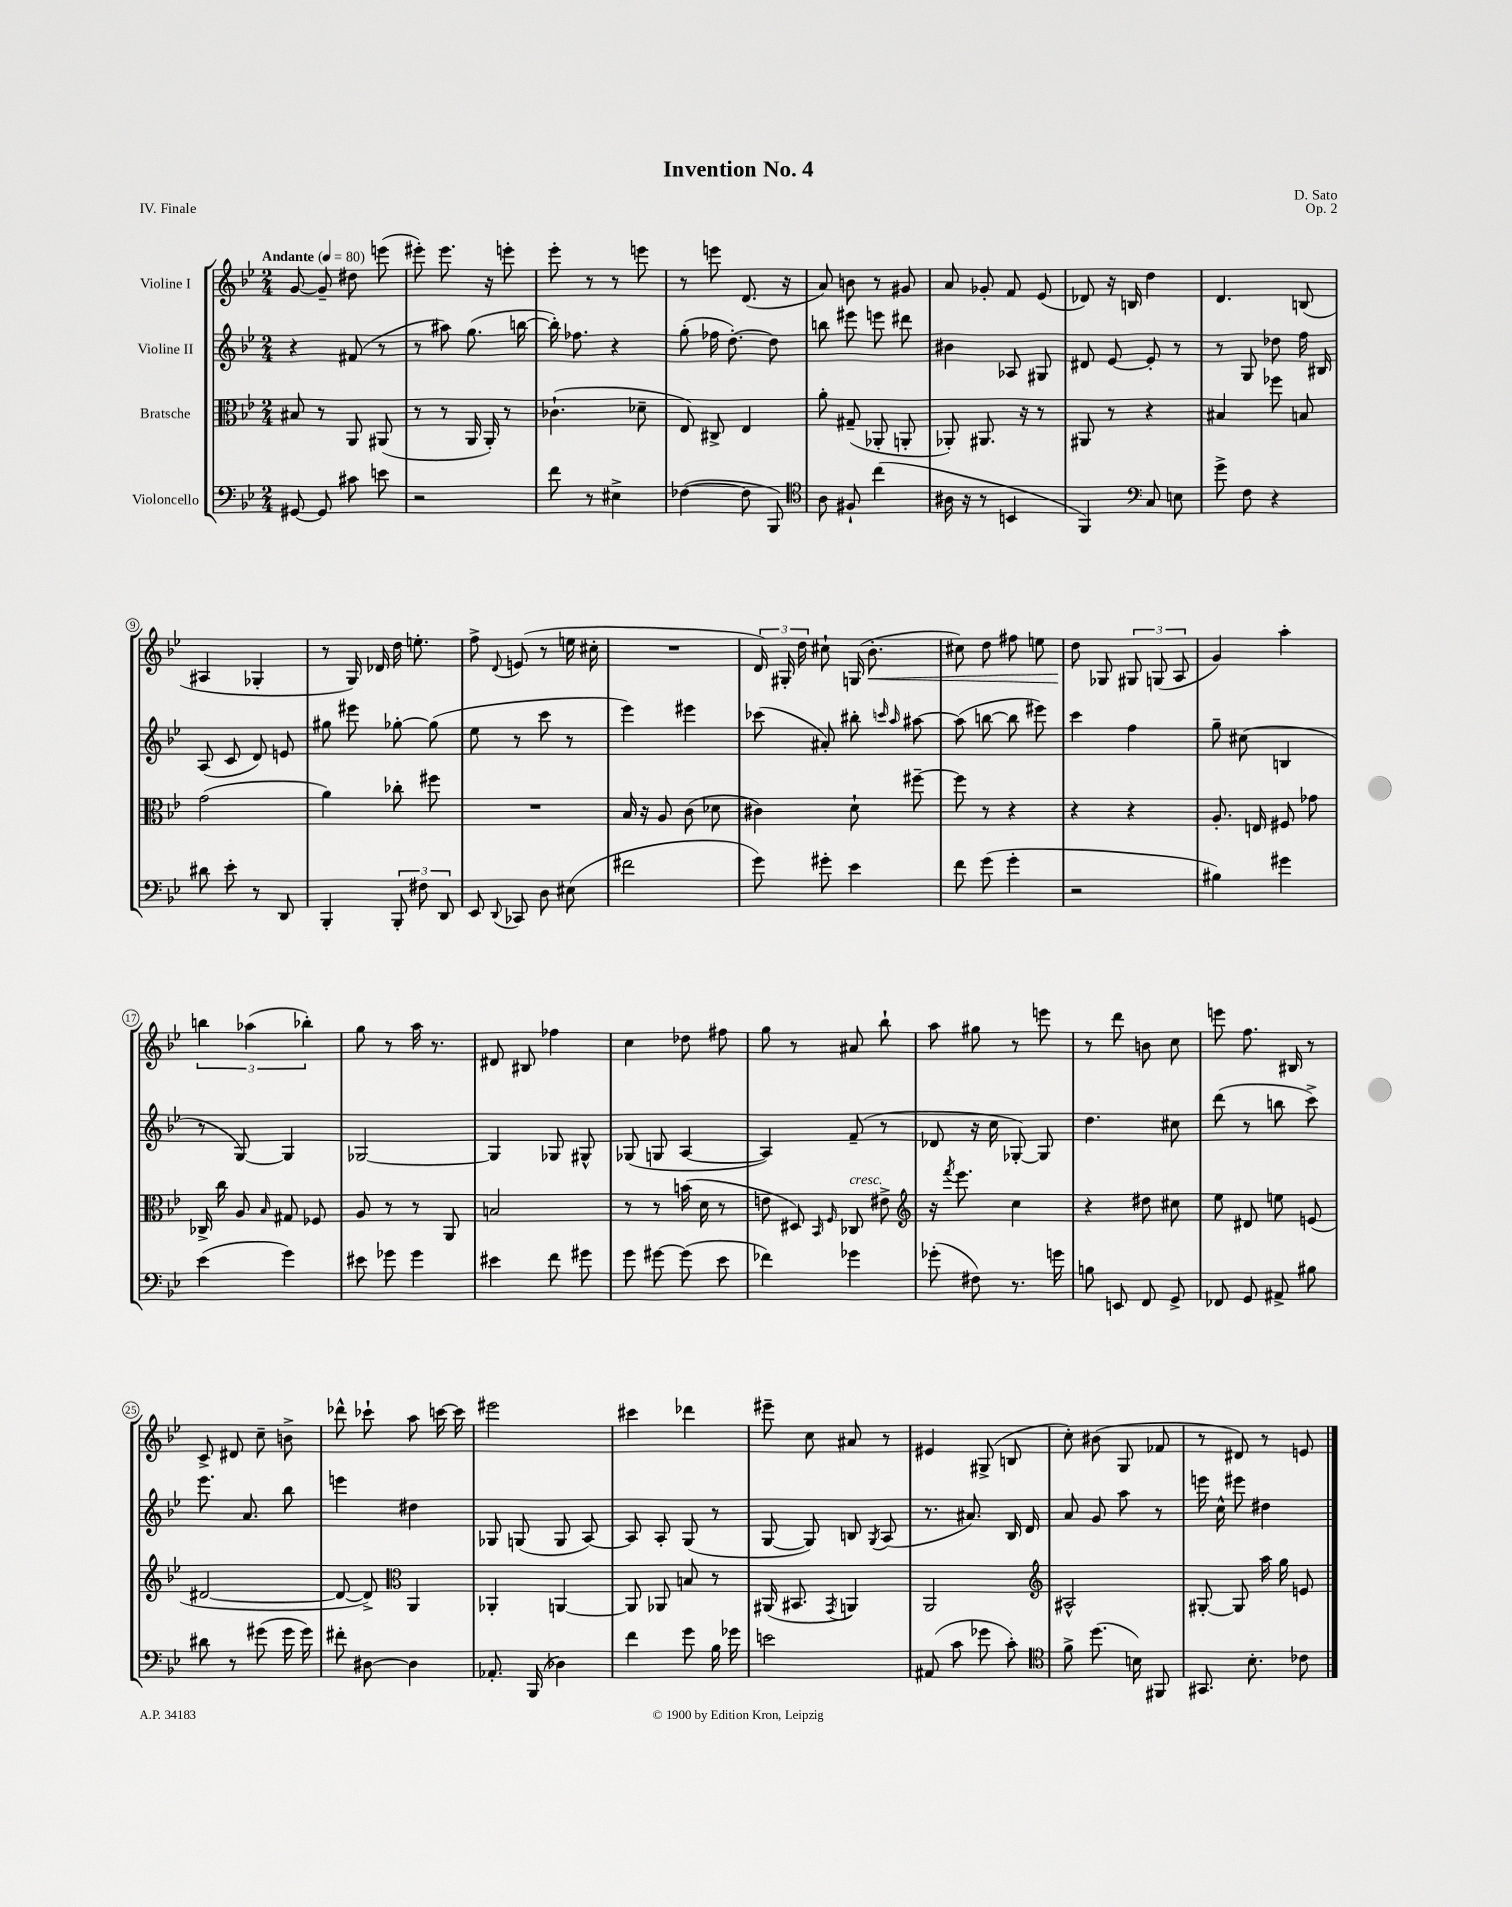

**kern	**kern	**kern	**kern	**dynam
*part4	*part3	*part2	*part1	*part1
*staff4	*staff3	*staff2	*staff1	*staff1
*I"Violoncello	*I"Bratsche	*I"Violine II	*I"Violine I	*
*clefF4	*clefC3	*clefG2	*clefG2	*
*k[b-e-]	*k[b-e-]	*k[b-e-]	*k[b-e-]	*
*M2/4	*M2/4	*M2/4	*M2/4	*
*MM80	*MM80	*MM80	*MM80	*
=1	=1	=1	=1	=1
!	!	!	!LO:TX:a:B:t=Andante	!
[8GG#X/	8B#X/	4r	[8g/	.
8GG#/]	8r	.	8g~/]	.
8c#X\	8AA/	(8f#X/	8dd#X\	.
8en\	(8AA#X/	8r	(8eeen\	.
=2	=2	=2	=2	=2
2r	8r	8r	8eee#X'\)	.
.	8r	8aa#X\)	8.eee#\	.
.	16AA/	(8.gg\	.	.
.	16AA'/)	.	16r	.
.	8r	.	8eeen'\	.
.	.	[16bbn\	.	.
=3	=3	=3	=3	=3
8f\	(4.c-X`\	16bb'\])	8eee-'\	.
.	.	8.ff-X\	.	.
8r	.	.	8r	.
4E#X^\	.	4r	8r	.
.	8d-X~\	.	8eeen\	.
=4	=4	=4	=4	=4
([4F-X\	8E-/)	(8gg'\	8r	.
.	8C#X^/	16ff-X\	8eeen\	.
.	.	[8.dd'\)	.	.
8F-\]	4E-/	.	(8.d/	.
8BBB-/)	.	8dd\]	.	.
.	.	.	16r	.
=5	=5	=5	=5	=5
*clefC4	*	*	*	*
8A\	8a'\	8bbn\	8a/)	.
8F#X`/	(8G#X~/	8eee#X\	8bn\	.
(4cc\	8AA-X'/	8eeen\	8r	.
.	8AAn'/	8ddd#X\	8g#X/	.
=6	=6	=6	=6	=6
16A#X\	8AA-X'/)	4b#X\	8a/	.
16r	.	.	.	.
8r	8.AA#X/	.	8g-X'/	.
4BBn/	.	8A-X/	8f/	.
.	16r	.	.	.
.	8r	8G#X/	(8e-/	.
=7	=7	=7	=7	=7
4FF/)	8AA#X/	8d#X/	8d-X/)	.
.	8r	[8e-/	16r	.
.	.	.	16Bn/	.
*clefF4	*	*	*	*
8C/	4r	8e-'/]	4dd\	.
8En\	.	8r	.	.
=8	=8	=8	=8	=8
8g^\	4B#X/	8r	4.d/	.
8F\	.	8G/	.	.
4r	8ff-X\	8dd-X\	.	.
.	8Bn/	16ff\	(8Bn/	.
.	.	16B#X/	.	.
!!LO:LB:g=z
=9	=9	=9	=9	=9
8d#X\	(2g\	(8A/	4A#X/	.
8e-'\	.	8c/	.	.
8r	.	8d/)	4G-X'/	.
8DD/	.	8en/	.	.
=10	=10	=10	=10	=10
4BBB-'/	4a\)	8gg#X\	8r	.
.	.	8eee#X\	16G/)	.
.	.	.	16d-X/	.
12BBB-'/	8cc-X'\	[8gg-X'\	16dd\	.
.	.	.	8.een'\	.
12F#X\	.	.	.	.
.	8ff#X\	(8gg-\]	.	.
12DD/	.	.	.	.
=11	=11	=11	=11	=11
8EE-/	2r	8ee-\	8ff^\	.
8qqDD/	.	.	8qqd/	.
8CC-X/	.	8r	(8en/	.
8D\	.	8ccc\	8r	.
(8E#X\	.	8r	16een\	.
.	.	.	16cc#X'\	.
=12	=12	=12	=12	=12
2f#X\	16B-/	4eee-\)	2r	.
.	16r	.	.	.
.	8A/	.	.	.
.	(8c\	4eee#X\	.	.
.	8d-X\	.	.	.
=13	=13	=13	=13	=13
8g\)	4c#X\)	(8ccc-X\	24d/)	.
.	.	.	24G#X'/	.
.	.	.	24dd\	.
8g#X'\	.	8a#X'/)	8cc#X`\	.
4e-\	8d`\	8bb#X'\	(16Gn/	.
!	!	!	!	!LO:HP:b
.	.	.	8.b-'\	<
.	.	16qqcccn/	.	.
.	.	16qqaa/	.	.
.	[8ff#X~\	[8aa#X\	.	.
=14	=14	=14	=14	=14
8f\	8ff#\]	(8aa#\]	8cc#X\)	.
(8g\	8r	[8bbn\	8dd\	.
4g'\	4r	8bb\]	8ff#X\	.
.	.	8eee#X\)	8een\	.
=15	=15	=15	=15	=15
2r	4r	4ccc\	8dd\	.
.	.	.	8G-X/	[
.	4r	4ff\	12G#X/	.
.	.	.	(12Gn/	.
.	.	.	12A/	.
=16	=16	=16	=16	=16
4B#X\)	8.A'/	8gg~\	4g/)	.
.	.	(8cc#X\	.	.
.	16En/	.	.	.
4g#X\	8F#X/	4Bn/	4aa'\	.
.	8g-X\	.	.	.
!!LO:LB:g=z
=17	=17	=17	=17	=17
(4e-\	16C-X^/	8r	6bbn\	.
.	16cc\	.	.	.
.	8A/	[8G/)	.	.
.	.	.	(6aa-X\	.
.	16qqB-/	.	.	.
4g\)	8G#X/	4G/]	.	.
.	.	.	6bb-X'\)	.
.	8F-X/	.	.	.
=18	=18	=18	=18	=18
8e#X\	8A/	[2G-X/	8gg\	.
8g-X\	8r	.	8r	.
4g-\	8r	.	16aa\	.
.	.	.	8.r	.
.	8AA/	.	.	.
=19	=19	=19	=19	=19
4e#X\	2Bn/	4G-/]	8d#X/	.
.	.	.	8B#X/	.
8f\	.	8G-X/	4ff-X\	.
8g#X\	.	8G#X^^/	.	.
=20	=20	=20	=20	=20
8g\	8r	(8G-X/	4cc\	.
[8g#X\	8r	8Gn/	.	.
(8g#\]	(16bn\	[4A/	8dd-X\	.
.	16d\	.	.	.
8e-\	8r	.	8ff#X\	.
=21	=21	=21	=21	=21
4f-X\)	8en\	4A/])	8gg\	.
.	8D#X/)	.	8r	.
.	16qqBB-/	.	.	.
.	16qqF/	.	.	.
!	!LO:TX:a:i:t=cresc.	!	!	!
4g-X\	8C-X/	(8f~/	8a#X/	.
.	8e#X^\	8r	8bb-`\	.
=22	=22	=22	=22	=22
*	*clefG2	*	*	*
(8g-X'\	16r	8d-X/	8aa\	.
.	8qfff/	.	.	.
.	8.eee-\	.	.	.
8F#X\)	.	16r	8gg#X\	.
.	.	16cc\	.	.
8.r	4cc\	[8G-X'/)	8r	.
.	.	8G-/]	8eeen\	.
16gn\	.	.	.	.
=23	=23	=23	=23	=23
8Bn\	4r	4.dd\	8r	.
8EEn/	.	.	8ddd\	.
8FF/	8dd#X\	.	8bn\	.
8GG^/	8cc#X\	8cc#X\	8cc\	.
=24	=24	=24	=24	=24
8FF-X/	8ee-\	(8ddd\	8eeen\	.
8GG/	8d#X/	8r	8.ff\	.
8AA#X^/	8een\	8bbn\	.	.
.	.	.	16B#X/	.
8B#X\	(8en/	8ccc^\)	8r	.
!!LO:LB:g=z
=25	=25	=25	=25	=25
8d#X\	[2d#X/	8.eee-\	8c^/	.
8r	.	.	8d#X/	.
.	.	8.a/	.	.
(8g#X\	.	.	8cc~\	.
16g#\	.	8bb-\	8bn^\	.
16g#\)	.	.	.	.
=26	=26	=26	=26	=26
8f#X'\	8d#/_	4eeen\	8ddd-X^^\	.
[8D#X\	8d#^/])	.	8ccc-X`\	.
*	*clefC3	*	*	*
4D#\]	4AA/	4dd#X\	8aa\	.
.	.	.	[16cccn\	.
.	.	.	16ccc\]	.
=27	=27	=27	=27	=27
8.AA-X'/	4AA-X'/	8G-X/	2eee#X\	.
.	.	(8Gn/	.	.
(16BBB-/	.	.	.	.
4D-X\)	[4AAn/	8G/	.	.
.	.	[8A/)	.	.
=28	=28	=28	=28	=28
4f\	8AA/]	8A/]	4ccc#X\	.
.	8AA-X/	8A'/	.	.
8g\	8Bn/	(8G/	4ddd-X\	.
16B-\	8r	8r	.	.
16g-X\	.	.	.	.
=29	=29	=29	=29	=29
2en\	(16AA#X/	[8G/	8eee#X~\	.
.	8.BB#X/	.	.	.
.	.	8G/])	8cc\	.
.	8qGG/	.	.	.
.	4AAn/)	8Bn/	8a#X/	.
.	.	8qG/	.	.
.	.	(8A/	8r	.
=30	=30	=30	=30	=30
(8AA#X/	2AA/	8.r	4e#X/	.
8c\	.	.	.	.
.	.	8.a#X/)	.	.
8g-X\	.	.	(8G#X^/	.
8c'\)	.	16B-/	8Bn/	.
.	.	16d/	.	.
=31	=31	=31	=31	=31
*clefC4	*clefG2	*	*	*
8f^\	2A#X^^/	8a/	8cc'\)	.
(8.dd\	.	8g/	(8b#X\	.
.	.	8aa\	8G/	.
16Bn\)	.	.	.	.
8FF#X/	.	8r	8f-X/	.
=32	=32	=32	=32	=32
8.GG#X/	[8G#X'/	16eeen\	8r	.
.	.	16cc^^\	.	.
.	8G#/]	8eee#X\	8d#X/)	.
8.B-'\	.	.	.	.
.	16aa\	4dd#X\	8r	.
.	16gg\	.	.	.
8c-X\	8en/	.	8en/	.
==	==	==	==	==
*-	*-	*-	*-	*-
